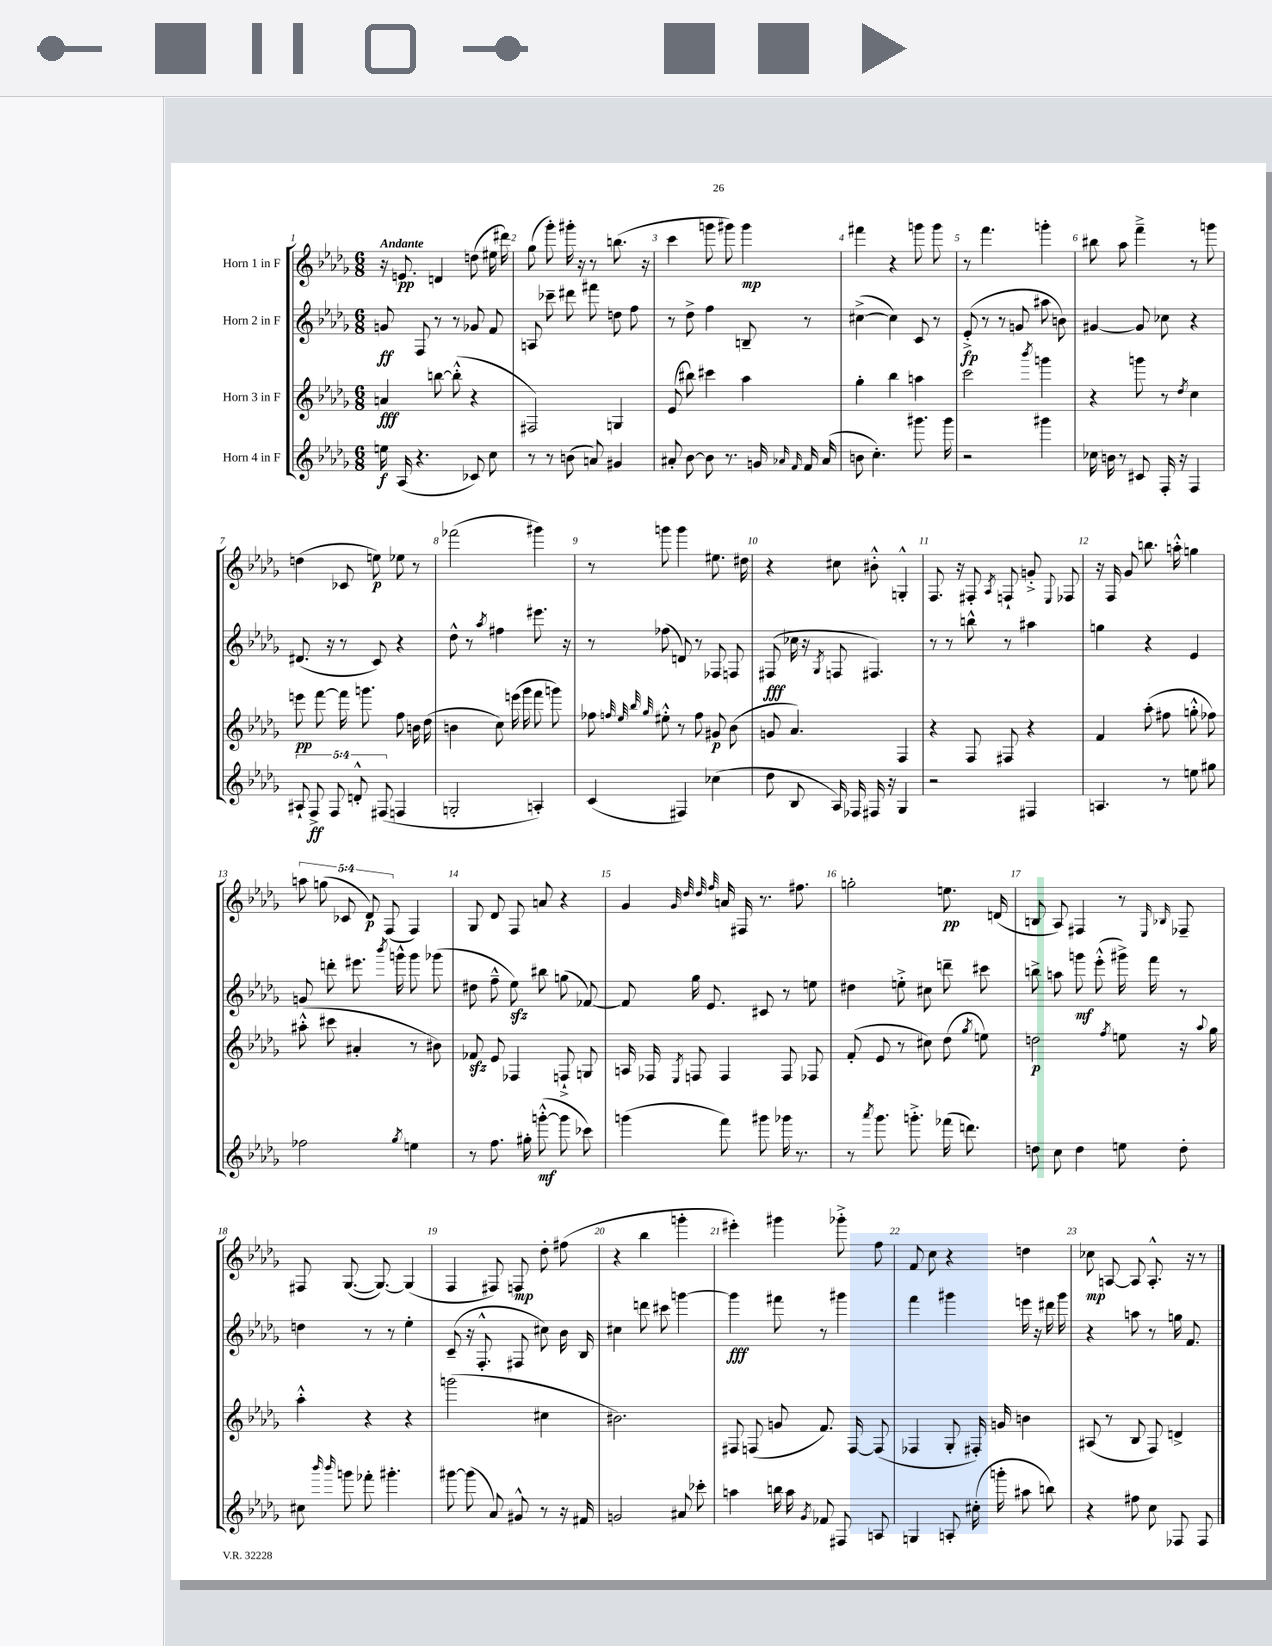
<<
\new StaffGroup <<
\new Staff = "s0" \with { instrumentName = "Horn 1 in F" } {
    \clef treble \key des \major \numericTimeSignature \time 6/8 \override Staff.TupletNumber.text = #tuplet-number::calc-fraction-text \tempo "Andante"
    \autoBeamOff r16 e'8.\pp d'4 d''8( eis''16 dis'''16) |
    ges''8( ges'''8-.) gis'''16-. r16 r8 b''8.( r16 |
    c'''4 g'''8 gis'''8) gis'''4\mp |
    fis'''4 r4 g'''8 g'''8 |
    r8 f'''4. g'''4-. |
    bis''8 aes''8 f'''4---> r8 g'''8 |
    d''4( ces'8 e''8\p) ees''8 r8 |
    fes'''2( gis'''4) |
    r8 g'''8 g'''4 eis''8. dis''16 |
    r4 cis''8 bis'8-.-^ g4-.-^ |
    f8. r16 fis8-. \acciaccatura { aes8 } f8-! g'8-.-> \appoggiatura { ees8 } fes8 |
    r16 f16 ges'8 b''8. a''16-.-^ g''4 |
    \tuplet 5/4 { a''8 g''8( ces'8 des'8\p) f8( } f4) |
    ges8 des'8 f8 a'8 r4 |
    ges'4 \grace { ges'32 des''32 des''32 f''32 } a'16 fis16 r8. fis''8. |
    g''2-. e''8.\pp d'16( |
    b8 aes8) fis4 r8 \grace { ees16 bes16 } fes8-- |
    fis8 ges8.~( ges8.~) ges4( |
    f4 fis8) f8\mp des''8-. fis''8( |
    r4 bes''4 g'''4-. |
    eis'''4-.) gis'''4 ges'''8-.-> f''8 |
    f'8 c''8 r4 d''4 |
    ces''8\mp a8~ a8 a8.-.-^ r16 r8 \bar "|." |
}
\new Staff = "s1" \with { instrumentName = "Horn 2 in F" } {
    \clef treble \key des \major \numericTimeSignature \time 6/8
    \autoBeamOff g'8\ff f8 r8 r8 ges'8 f'8 |
    a8 ces'''8-- dis'''8 fis'''8 d''8 f''8 |
    r8 des''8-> f''4 b8-- r8 |
    cis''4~->( cis''4) c'8 r8 |
    ees'8-.->\fp( r8 r8 g'8 ais''8 b'8) |
    gis'4~ gis'8 ces''8 r4 |
    dis'8.( r16 r8 c'8) r4 |
    des''8-^ r8 \acciaccatura { aes''8 } fis''4 eis'''8. r16 |
    r8 fes''8( d'8) r8 fes8 f8 |
    fis8\fff( ces''16 r16 \acciaccatura { ges8 } f8 fis4.) |
    r8 r8 b''8-^ r8 ais''4 |
    g''4 r4 ees'4 |
    g'8 d'''8-. eis'''8. \acciaccatura { bes'''8 } g'''16-^ g'''8 ges'''8( |
    dis''8 f''8---^ ees''8\sfz) bis''8 g''8( fes'8~) |
    fes'8 ges''16 ees'8. cis'8 r8 e''8 |
    dis''4 e''8-.-> cis''8 d'''8-- cis'''8 |
    b''8-> a''8 g'''8\mf ees'''8-.-^( gis'''16->) f'''16 r8 |
    d''4 r8 r8 ees''4-. |
    c'8--( r16 f8.-.-^ fis8 cis''8) bes'16 bes16 |
    cis''4 d'''8 cis'''8 g'''4~ |
    g'''4\fff fis'''8 r8 gis'''4 |
    f'''4 gis'''4 e'''16 r16 dis'''16 gis'''16 |
    r4 a''8 r8 g''16 f'8. \bar "|." |
}
\new Staff = "s2" \with { instrumentName = "Horn 3 in F" } {
    \clef treble \key des \major \numericTimeSignature \time 6/8
    \autoBeamOff a'4\fff b''8~ b''8-.-^( r4 |
    fis2) g4 |
    ees'8( bis''8) cis'''4 aes''4 |
    ges''4-. bes''4 a''4 |
    c'''2 \acciaccatura { bes'''8 } g'''4 |
    r4 g'''8 r8 \acciaccatura { des''8 } c''4 |
    e'''8\pp f'''8~ f'''16 g'''8. f''8 b'16 des''16( |
    b'4 c''8) e'''16( ges'''16 f'''8 g'''8) |
    fes''8 \grace { f''32 ees''32 bes''32 ges''32 } eis''8-.-^ r8 f''8 gis'8\p bes'8( |
    g'8 aes'4.) f4 |
    r4 f8 fis8 r4 |
    f'4 aes''8-.( fis''8 g''8-.-^ fes''8) |
    ais''8-.-^( cis'''8 ais'4-. r8 bis'8) |
    fes'8\sfz ees'8 fes4 f8-!-> g8 |
    a16 fes16 \acciaccatura { ees8 } f8 f4 f8 fes8 |
    f'8-.( ees'8 r8 cis''8) des''8( \acciaccatura { ges''8 } e''8) |
    d''2\p \acciaccatura { f''8 } e''8 r16 \appoggiatura { aes''8 } ges''16 |
    aes''4-.-^ r4 r4 |
    g'''2( cis''4 |
    bis'2.) |
    fis8 f8( g'8 f'8.) f16~ f8( |
    fes4 ges8-. fis16-.) g'16 b'4 |
    ais8( r8 bes8 f8) d'4-> \bar "|." |
}
\new Staff = "s3" \with { instrumentName = "Horn 4 in F" } {
    \clef treble \key des \major \numericTimeSignature \time 6/8 \override Staff.TupletNumber.text = #tuplet-number::calc-fraction-text
    \autoBeamOff e''16\f aes16( r4. ces'8) c''8 |
    r8 r8 b'8( a'8) gis'4 |
    ais'8-. bes'8~ bes'8 r8. g'16 \grace { aes'16 f'16 } f'16 aes'16( |
    b'8 c''4.-.) gis'''8. gis'''16 |
    r2 gis'''4 |
    ces''16 b'16 r8 cis'8 f16-. r16 f4 |
    \tuplet 5/4 { ais8-! f8->\ff f8 d'8-.-^ fis8( } f4 |
    g2-. a4-.) |
    c'4( fis4) ces''4( |
    des''8 bes8 aes16) fes16 fis16 r16 ges4 |
    r2 fis4 |
    a4. r8 e''8 gis''8 |
    fes''2 \acciaccatura { ges''8 } e''4 |
    r8 f''8. gis''16-. g'''8~-.-^\mf( g'''8 ces'''8) |
    g'''4( f'''8) gis'''8 ges'''16 r8. |
    r8 \acciaccatura { aes'''8 } ges'''8. g'''8.-.-> fes'''16( d'''8.) |
    d''8 c''8 d''4 e''8 d''8-. |
    cis''8 \grace { bes'''16 bes'''16 } g'''8 fes'''8-. gis'''4.-. |
    gis'''8~ gis'''8( aes'8) gis'8-^ r8 r16 fis'16 |
    g'2 ais'8 ces'''8-. |
    a''4 b''16 a''16 \acciaccatura { ges'8 } fes'8 fis8 a8 |
    g4 a8-. cis''16-.( g'''16-. ais''8 b''8) |
    r4 fis''8 c''8 fes8 fes8 \bar "|." |
}
>>
>>
\layout { \context { \Score \override BarNumber.break-visibility = ##(#f #t #t) barNumberVisibility = #all-bar-numbers-visible } }
